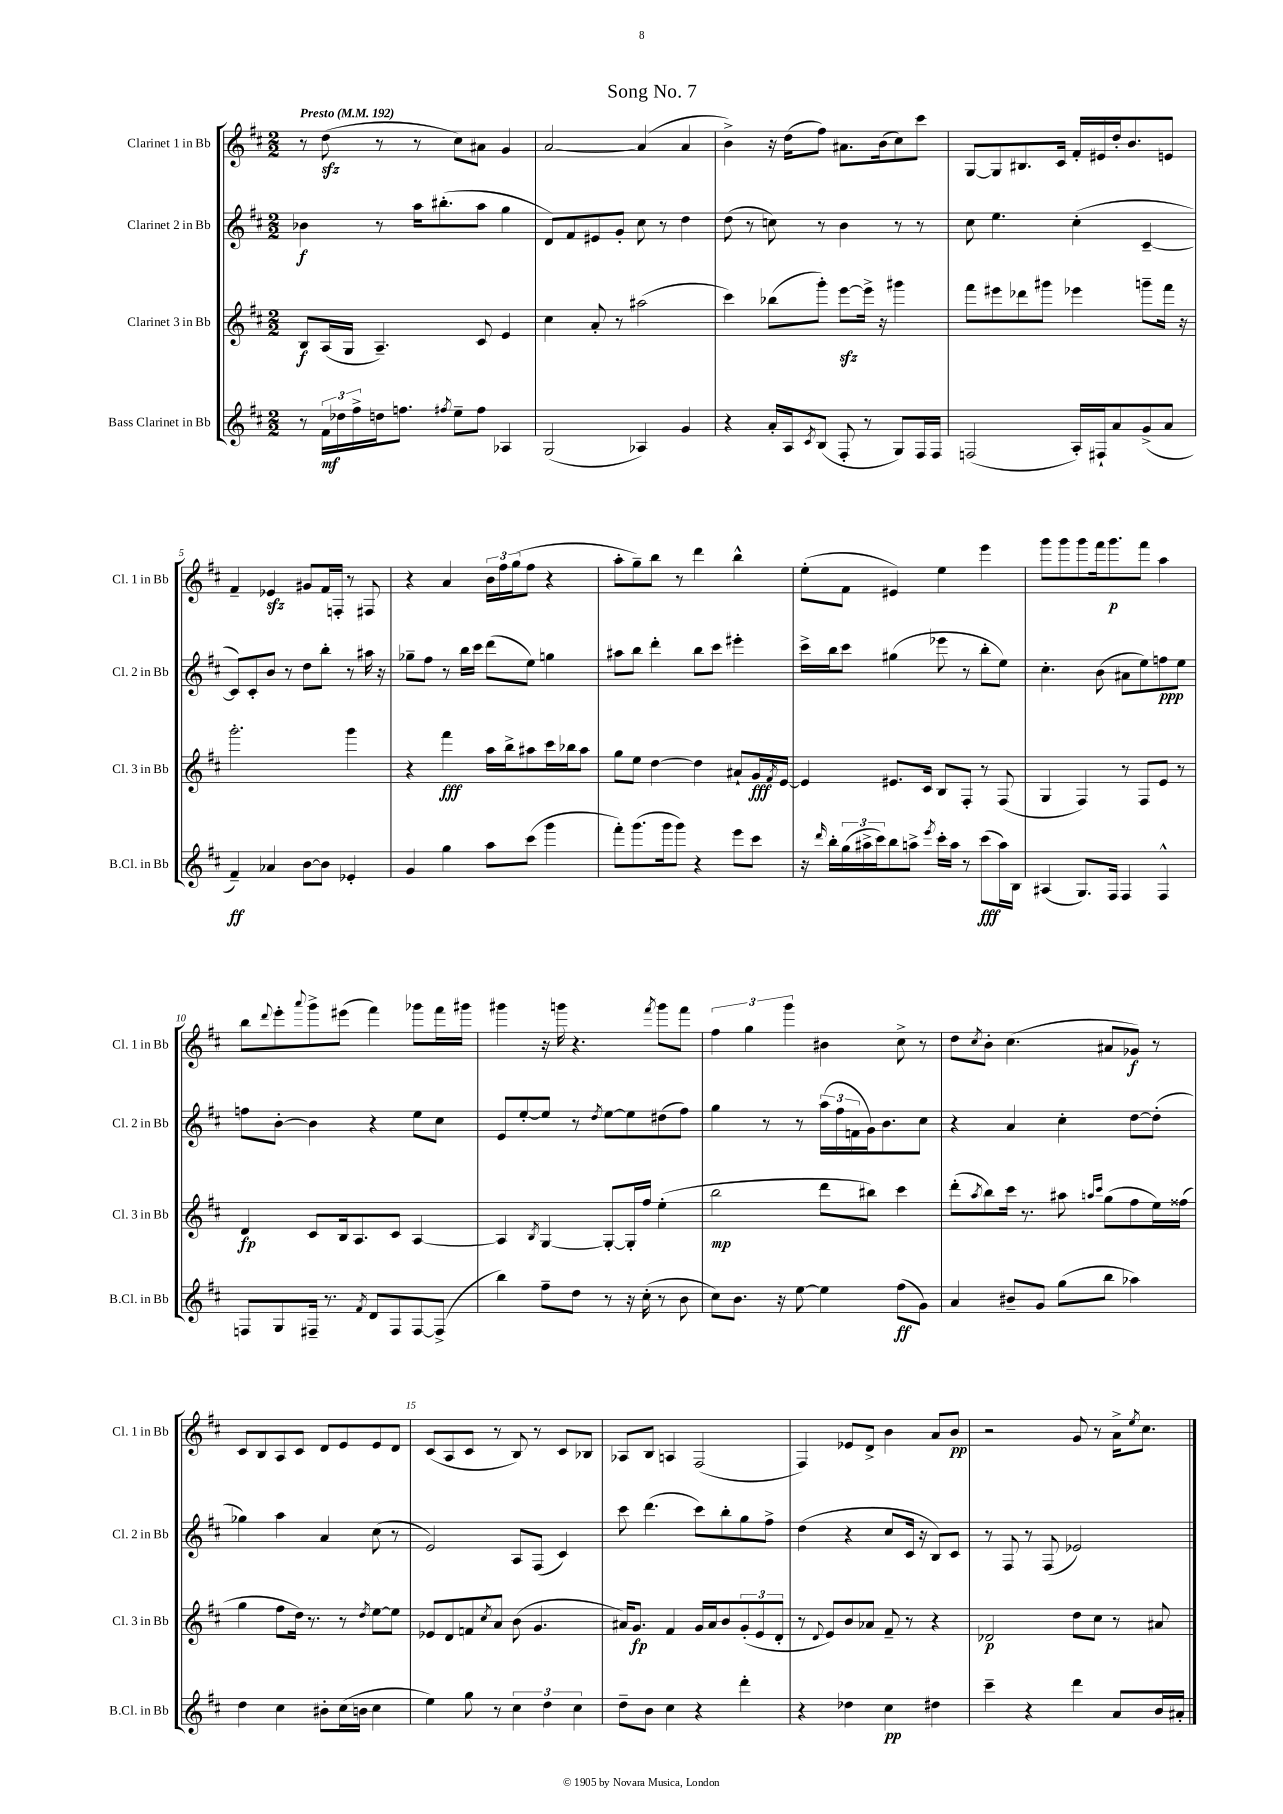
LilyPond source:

\header { title = "Song No. 7" }
<<
\new StaffGroup <<
\new Staff = "s0" \with { instrumentName = "Clarinet 1 in Bb" shortInstrumentName = "Cl. 1 in Bb" } {
    \clef treble \key d \major \numericTimeSignature \time 2/2 \tempo "Presto" 4 = 192
    r8 d''8\sfz( r8 r8 cis''8) ais'8 g'4 |
    a'2~ a'4( a'4 |
    b'4->) r16 d''16( fis''8) ais'8. b'16( cis''8) cis'''8 |
    g8~ g8 bis8. cis'16 fis'16-. eis'16 d''16-. b'8. e'8 |
    fis'4-- ees'4\sfz gis'8 fis'16 f16-. r8 fis8 |
    r4 a'4 \tuplet 3/2 { b'16 fis''16 g''16( } fis''8 r4 |
    a''8-. g''8--) b''8 r8 d'''4 b''4-^ |
    e''8-.( fis'8 eis'4) e''4 e'''4 |
    g'''8 g'''8 g'''8 fis'''16 g'''8.\p fis'''8 a''4 |
    b''8 \appoggiatura { d'''8 } e'''8-. \appoggiatura { a'''8 } g'''8-> eis'''8( fis'''4) ges'''8 fis'''16 gis'''16 |
    gis'''4 r16 g'''16 r4. \acciaccatura { fis'''8 } g'''8 fis'''8 |
    \tuplet 3/2 { fis''4 g''4 g'''4 } bis'4 cis''8-> r8 |
    d''8 \acciaccatura { cis''8 } b'8-. cis''4.( ais'8 ges'8\f) r8 |
    cis'8 b8 a8 cis'8 d'8 e'8 e'8 d'8 |
    cis'8( a8 cis'8 r8 b8) r8 cis'8 bes8 |
    aes8 b8 a4 fis2( |
    fis4) ees'8 d'8-> b'4 a'8 b'8\pp |
    r2 g'8 r8 a'16-> \acciaccatura { e''8 } cis''8. \bar "|." |
}
\new Staff = "s1" \with { instrumentName = "Clarinet 2 in Bb" shortInstrumentName = "Cl. 2 in Bb" } {
    \clef treble \key d \major \numericTimeSignature \time 2/2
    bes'4\f r8 a''16 bis''8.-.( a''8 g''4 |
    d'8) fis'8 eis'8 g'8-. cis''8 r8 d''4 |
    d''8( r8 c''8) r8 b'4 r8 r8 |
    cis''8 e''4. cis''4-.( cis'4~-- |
    cis'8) cis'8-. b'8 r8 d''8 b''8-. r8 ais''16 r16 |
    ges''8-- fis''8 r8 b''16 cis'''16 d'''8( e''8) g''4 |
    ais''8 b''8 d'''4-. b''8 cis'''8 eis'''4-. |
    cis'''16-> b''16 cis'''8 gis''4( ees'''8 r8 b''8-. e''8) |
    cis''4.-. b'8( ais'8 e''8) f''8\ppp e''8 |
    f''8 b'8~-. b'4 r4 e''8 cis''8 |
    e'8 e''8~-. e''8 r8 \acciaccatura { d''8 } e''8~ e''8 dis''8( fis''8) |
    g''4 r8 r8 \tuplet 3/2 { a''16( fis''16 f'16 } g'16) b'8. cis''8 |
    r4 a'4 cis''4-. d''8~ d''8-.( |
    ges''4) a''4 a'4 cis''8( r8 |
    e'2) a8 fis8( cis'4) |
    cis'''8 d'''4.( cis'''8) b''8-. g''8 fis''8-> |
    d''4( r4 cis''8 cis'16 r16 b8) cis'8 |
    r8 fis8 r8 fis8( ees'2) \bar "|." |
}
\new Staff = "s2" \with { instrumentName = "Clarinet 3 in Bb" shortInstrumentName = "Cl. 3 in Bb" } {
    \clef treble \key d \major \numericTimeSignature \time 2/2
    b8\f a16( g16 a4.--) cis'8 e'4 |
    cis''4 a'8-. r8 ais''2( |
    cis'''4) bes''8( g'''8-.) e'''8~\sfz e'''16-> r16 gis'''4 |
    fis'''8 eis'''8 des'''8 gis'''8 ees'''4 g'''8-- fis'''16 r16 |
    g'''2.-. g'''4 |
    r4 fis'''4\fff a''16 b''16-> ais''8 cis'''16 bes''16 ais''8 |
    g''8 e''8 d''4~ d''4 ais'8-! g'16\fff \acciaccatura { fis'8 } e'16~ |
    e'4 eis'8. cis'16 b8 fis8-. r8 fis8( |
    g4 fis4) r8 fis8 e'8 r8 |
    d'4\fp cis'8 b16 a8. cis'8 a4~ |
    a4 \acciaccatura { b8 } g4~ g8~-. g16-. fis''16 e''4-.( |
    b''2\mp d'''8 bis''8) cis'''4 |
    d'''8-.( \acciaccatura { a''8 } b''8) cis'''16 r8. ais''8 \grace { a''16 cis'''16 } g''8( fis''8 e''16) fisis''16( |
    g''4 fis''8 d''16) r8. r8 \acciaccatura { d''8 } e''8~ e''8 |
    ees'8 d'8 f'8 \acciaccatura { cis''8 } a'8 b'8( g'4. |
    ais'16) g'8.\fp fis'4 g'16 ais'16 b'8 \tuplet 3/2 { g'8-.( e'8 d'8-. } |
    r8 \appoggiatura { d'8 } e'8) b'8 aes'8 fis'8-- r8 r4 |
    des'2\p d''8 cis''8 r8 ais'8 \bar "|." |
}
\new Staff = "s3" \with { instrumentName = "Bass Clarinet in Bb" shortInstrumentName = "B.Cl. in Bb" } {
    \clef treble \key d \major \numericTimeSignature \time 2/2
    r8 \tuplet 3/2 { fis'16\mf des''16 fis''16-> } d''16 f''8. \acciaccatura { fis''8 } e''8-- fis''8 aes4 |
    g2( aes4) g'4 |
    r4 a'16-. a16 \acciaccatura { cis'8 } b8( fis8-. r8 g8) fis16 fis16 |
    f2( a16-.) fis16-! a'8 g'8->( a'8 |
    fis'4--\ff) aes'4 b'8~ b'8 ees'4-. |
    g'4 g''4 a''8 cis'''8( g'''4 |
    fis'''8-.) g'''8.( g'''16 g'''8) r4 e'''8 cis'''8 |
    r16 \grace { d'''16 } b''16-. \tuplet 3/2 { g''16( ais''16-> cis'''16) } b''8 a''8-> \acciaccatura { e'''8 } cis'''16-. a''16 r8 cis'''8\fff( a''16) b16 |
    ais4( g8.) fis16 fis4 fis4-^ |
    f8 g8 fis16-- r8. \acciaccatura { fis'8 } d'8 fis8 fis8~ fis8->( |
    b''4) fis''8-- d''8 r8 r16 cis''16-.( r8 b'8 |
    cis''8) b'8. r16 e''8~ e''4 fis''8\ff( g'8) |
    a'4 bis'8-- g'8 g''8( b''8 aes''4) |
    d''4 cis''4 bis'8-. cis''16( b'16 cis''4 |
    e''4) g''8 r8 \tuplet 3/2 { cis''4 d''4 cis''4 } |
    d''8-- b'8 cis''4 r4 d'''4-. |
    r4 des''4 cis''4\pp dis''4 |
    cis'''4-- r4 d'''4 a'8 b'16 ais'16-. \bar "|." |
}
>>
>>
\layout { \context { \Score \override BarNumber.break-visibility = ##(#f #t #t) barNumberVisibility = #(every-nth-bar-number-visible 5) } }
